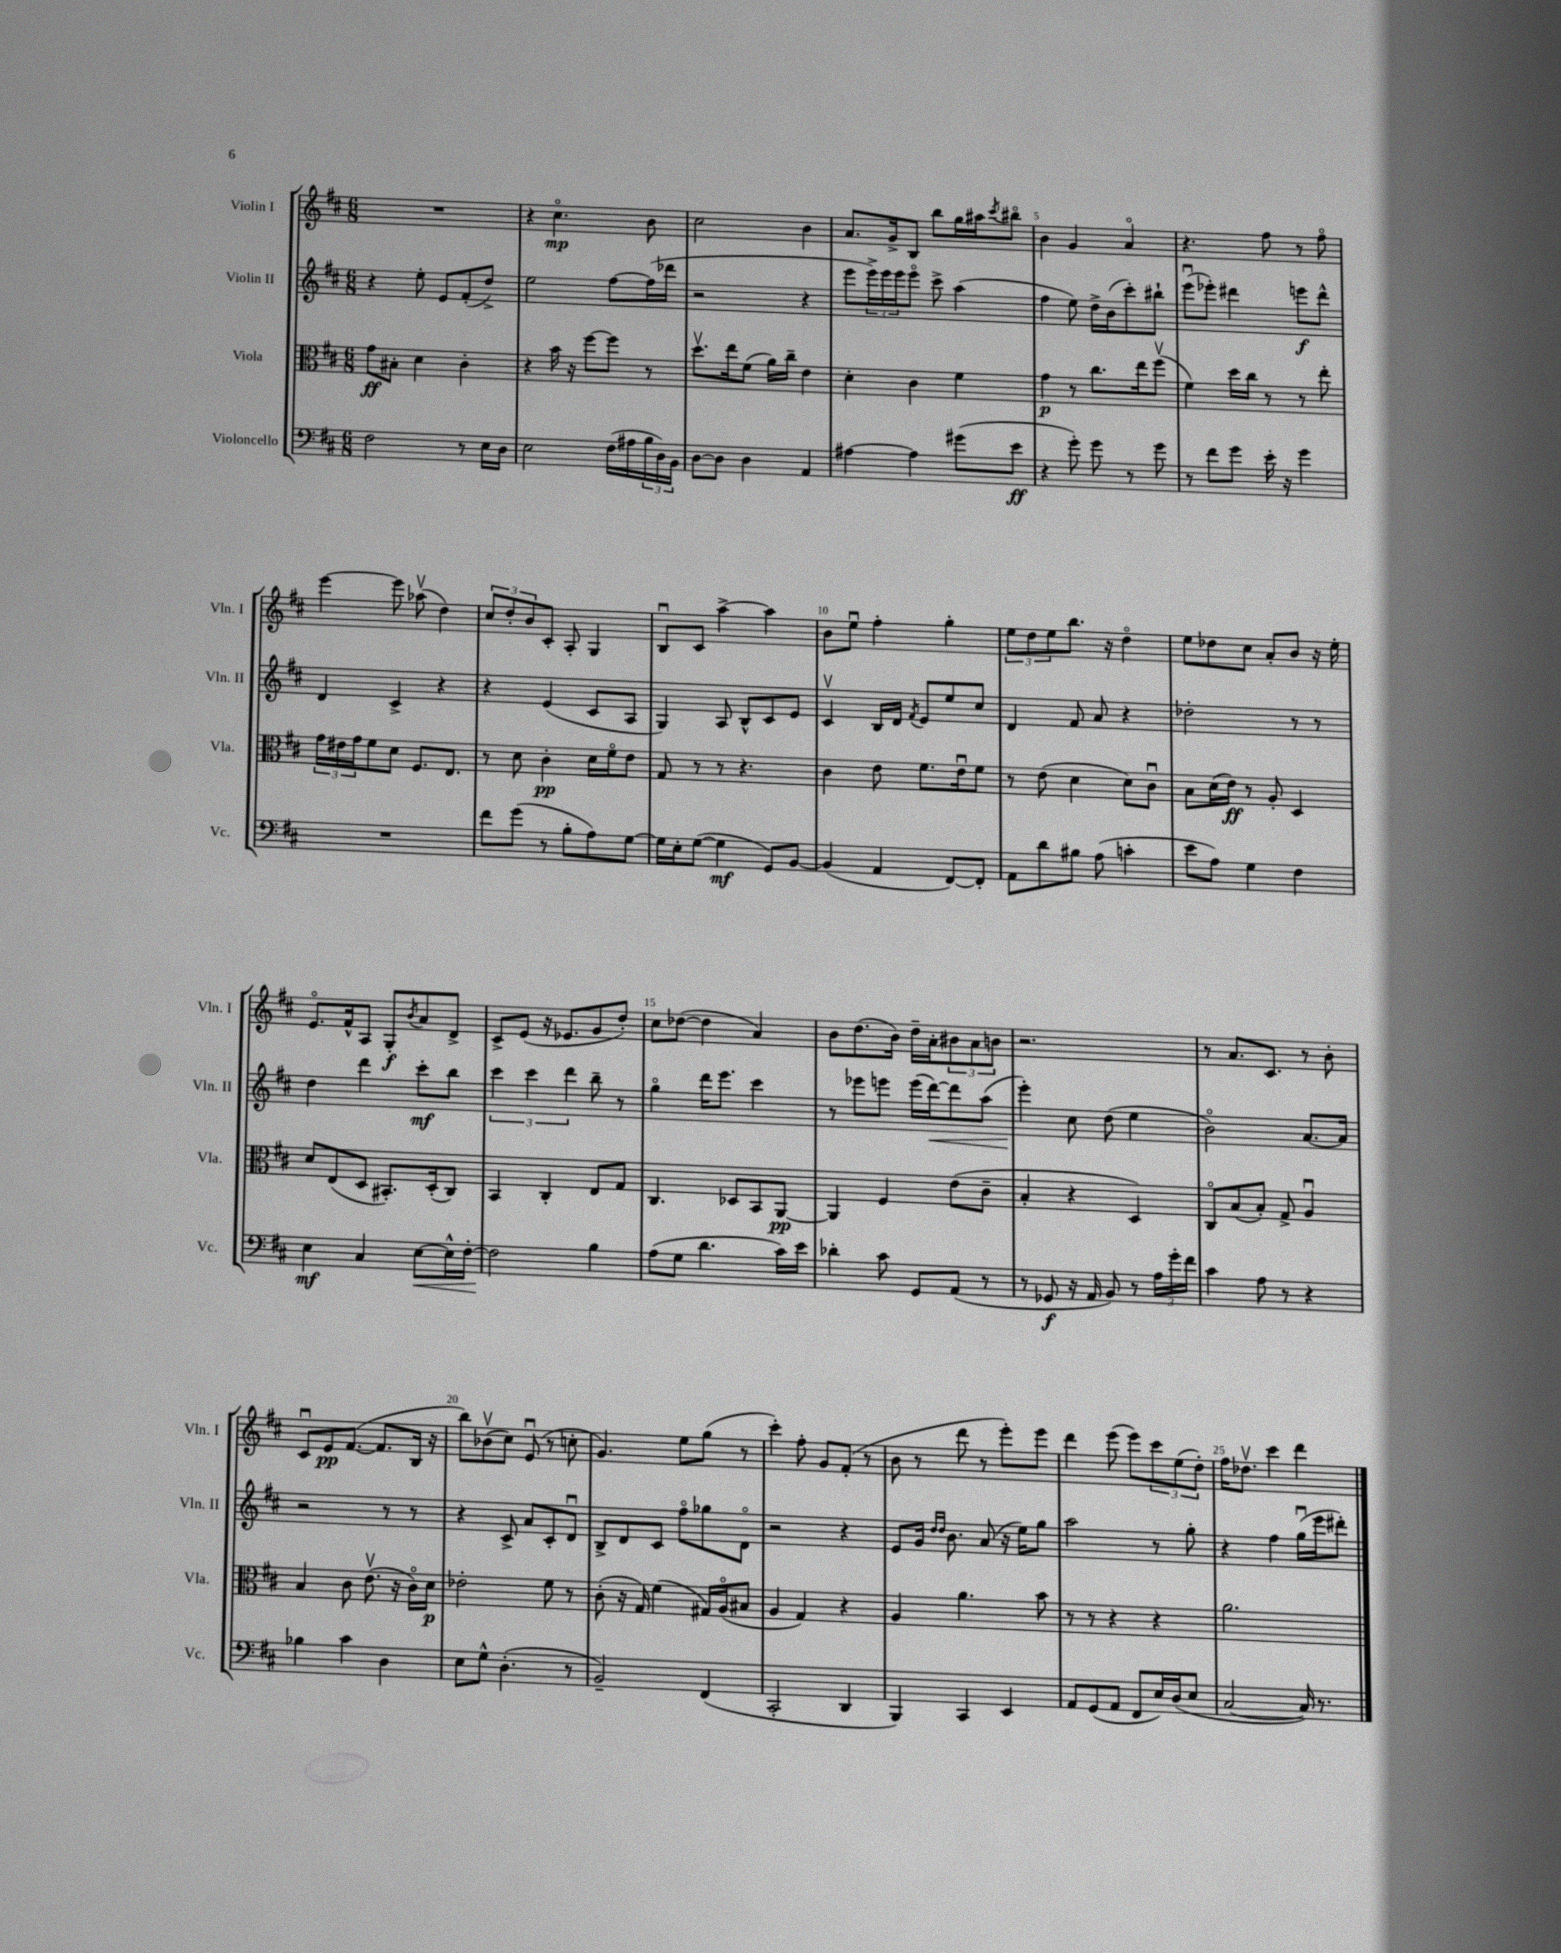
<<
\new StaffGroup <<
\new Staff = "s0" \with { instrumentName = "Violin I" shortInstrumentName = "Vln. I" } {
    \clef treble \key d \major \numericTimeSignature \time 6/8
    R2. |
    r4 cis''4.\flageolet\mp b'8 |
    cis''2 b'4 |
    a'8. g'16-> b8 b''8 g''16 ais''16 \acciaccatura { cis'''8 } bis''8\flageolet |
    b'4 g'4 a'4\flageolet |
    r4. fis''8 r8 fis''8\flageolet |
    e'''4~ e'''8 aes''8\upbow( d''4) |
    \tuplet 3/2 { cis''8 d''8-. b'8 } cis'8-. a8-. g4 |
    b8\downbow cis'8 a''4~-> a''4 |
    b'8 e''8\downbow fis''4-. g''4-. |
    \tuplet 3/2 { e''8 d''8 e''8 } b''8. r16 d''4\flageolet |
    e''8 des''8 cis''8 a'8-. b'8 r16 e''16-. |
    e'8.\flageolet fis'16-^ a8 g8-.\f \acciaccatura { b'8 } a'8 d'8-> |
    cis'8-> e'8( r16 ees'8. g'8 d''8-.) |
    cis''8 des''8~( des''4 a'4) |
    b'8 d''8.( b'16) d''16-- a'16-. \tuplet 3/2 { bis'8 a'8 b'8 } |
    r2. |
    r8 a'8. cis'8. r8 b'8-. |
    cis'8\downbow e'8\pp fis'8.~( fis'8. b16 r16 |
    b''8) bes'8\upbow( cis''8) e'8\downbow( r8 c''8-. |
    g'4.) e''8 g''8( r8 |
    cis'''4-.) fis''8-. g'8 fis'8-.( r8 |
    b'8 r8 d'''8 r8 e'''8-.) e'''8 |
    d'''4 e'''8( e'''8) \tuplet 3/2 { cis'''8 e''8( d''8-.) } |
    fis''16 des''8.\upbow cis'''4 d'''4 \bar "|." |
}
\new Staff = "s1" \with { instrumentName = "Violin II" shortInstrumentName = "Vln. II" } {
    \clef treble \key d \major \numericTimeSignature \time 6/8
    r4 e''8-. e'8 fis'8-.( d''8->) |
    e''2 fis''8~ fis''16( des'''16 |
    r2 r4 |
    e'''8 \tuplet 3/2 { e'''16->) e'''16 e'''16 } e'''8\flageolet cis'''8-> a''4( |
    fis''4 e''8) d''16-> b'16( cis'''8-.) bis''8-! |
    e'''8\downbow( ees'''8-.) dis'''4 e'''8\f dis'''8-^ |
    d'4 cis'4-> r4 |
    r4 e'4( cis'8 a8 |
    g4) a8 b8-^ cis'8 e'8 |
    cis'4\upbow b16 d'16 \acciaccatura { fis'8 } e'8 e''8 cis''8 |
    d'4 fis'8 a'8 r4 |
    des''2-. r8 r8 |
    d''4 d'''4 cis'''8-.\mf b''8 |
    \tuplet 3/2 { cis'''4 cis'''4 d'''4 } b''8-- r8 |
    g''4\flageolet d'''16 e'''8. cis'''4 |
    r8 ees'''8 e'''8 e'''16( d'''16~\<) d'''8 a''8( |
    e'''4-.\!) cis''8 d''8( e''4 |
    b'2\flageolet) a'8.~ a'16 |
    r2 r8 r8 |
    r4 cis'8-> a'8 cis'8-. d'8\downbow |
    b8-> d'8 cis'8 fis''8\flageolet ges''8 d'8\flageolet |
    r2 r4 |
    e'8 g'16 \grace { d''16 d''16 } b'8. a'8( r16 e''16) g''8 |
    a''2 r8 g''8-. |
    r4 fis''4 g''16\downbow( e'''16 dis'''8-.) \bar "|." |
}
\new Staff = "s2" \with { instrumentName = "Viola" shortInstrumentName = "Vla." } {
    \clef alto \key d \major \numericTimeSignature \time 6/8
    g'8\ff bis8-. d'4 cis'4-. |
    r4 b'16 r16 fis''8~ fis''8 r8 |
    d''8.\upbow e''16 fis'8( a'16) cis''16-- e'4 |
    d'4-. cis'4 fis'4 |
    g'4\p r8 cis''8. e''16 fis''8\upbow( |
    fis'4) d''16 cis''16 r8 r8 e''8-. |
    \tuplet 3/2 { g'16 eis'16 g'16 } fis'8 d'8 fis8. e8. |
    r8 d'8 cis'4-.\pp d'16 fis'16\flageolet e'8 |
    g8 r8 r8 r4. |
    cis'4 e'8 fis'8. e'16\downbow fis'8 |
    r8 e'8( d'4 d'8) cis'8\downbow |
    b8 d'16( e'16\ff) r8 a8-. d4 |
    d'8 e8( d8 bis,8.-.) d16-.( cis8) |
    b,4 cis4-. e8 g8 |
    cis4. des8 b,8 a,8~\pp |
    a,4 fis4 e'8( cis'8-- |
    b4-. r4 d4) |
    cis8\flageolet b8( b8-.) g8-> a4\downbow |
    b4 cis'8 e'8.\upbow( r16 cis'16\flageolet) d'16\p |
    ees'2-. fis'8 r8 |
    cis'8-.( r16 g16) fis'4( gis16) a16\flageolet( bis8 |
    a4 g4) r4 |
    a4 a'4. b'8 |
    r8 r8 r4 r4 |
    a'2. \bar "|." |
}
\new Staff = "s3" \with { instrumentName = "Violoncello" shortInstrumentName = "Vc." } {
    \clef bass \key d \major \numericTimeSignature \time 6/8
    fis2 r8 e16 d16 |
    e2 fis16( ais16 \tuplet 3/2 { b16 d16) b,16 } |
    d8~ d8 d4 a,4 |
    ais4~ ais4 gis'8( e'8\ff |
    r4 g'8-.) g'8 r8 g'8 |
    r8 fis'8 g'8 e'16-. r16 g'4 |
    R2. |
    fis'8 g'8( r8 b8-. a8) g8~ |
    g16 e16-. g8~( g4\mf g,8) b,8~ |
    b,4( a,4 fis,8~) fis,8-. |
    a,8 d'8 bis8 a8( c'4-. |
    e'8 a8) g4 fis4 |
    e4\mf cis4 e8~\< e16-^ fis16~-. |
    fis2\! b4 |
    a8( g8 d'4. cis'16) e'16 |
    des'4-. cis'8 g,8 a,8( r8 |
    r8 ges,8\f r16 a,16 b,8) r8 \tuplet 3/2 { a16 g'16-. fis'16 } |
    cis'4 a8 r8 r4 |
    bes4 cis'4 d4 |
    e8 g8-^ d4.-.( r8 |
    b,2--) fis,4( |
    cis,2-. d,4 |
    b,,4) cis,4 e,4 |
    a,8 g,8( a,8 fis,8 e16) d16( e8 |
    cis2~ cis16) r8. \bar "|." |
}
>>
>>
\layout { \context { \Score \override BarNumber.break-visibility = ##(#f #t #t) barNumberVisibility = #(every-nth-bar-number-visible 5) } }
